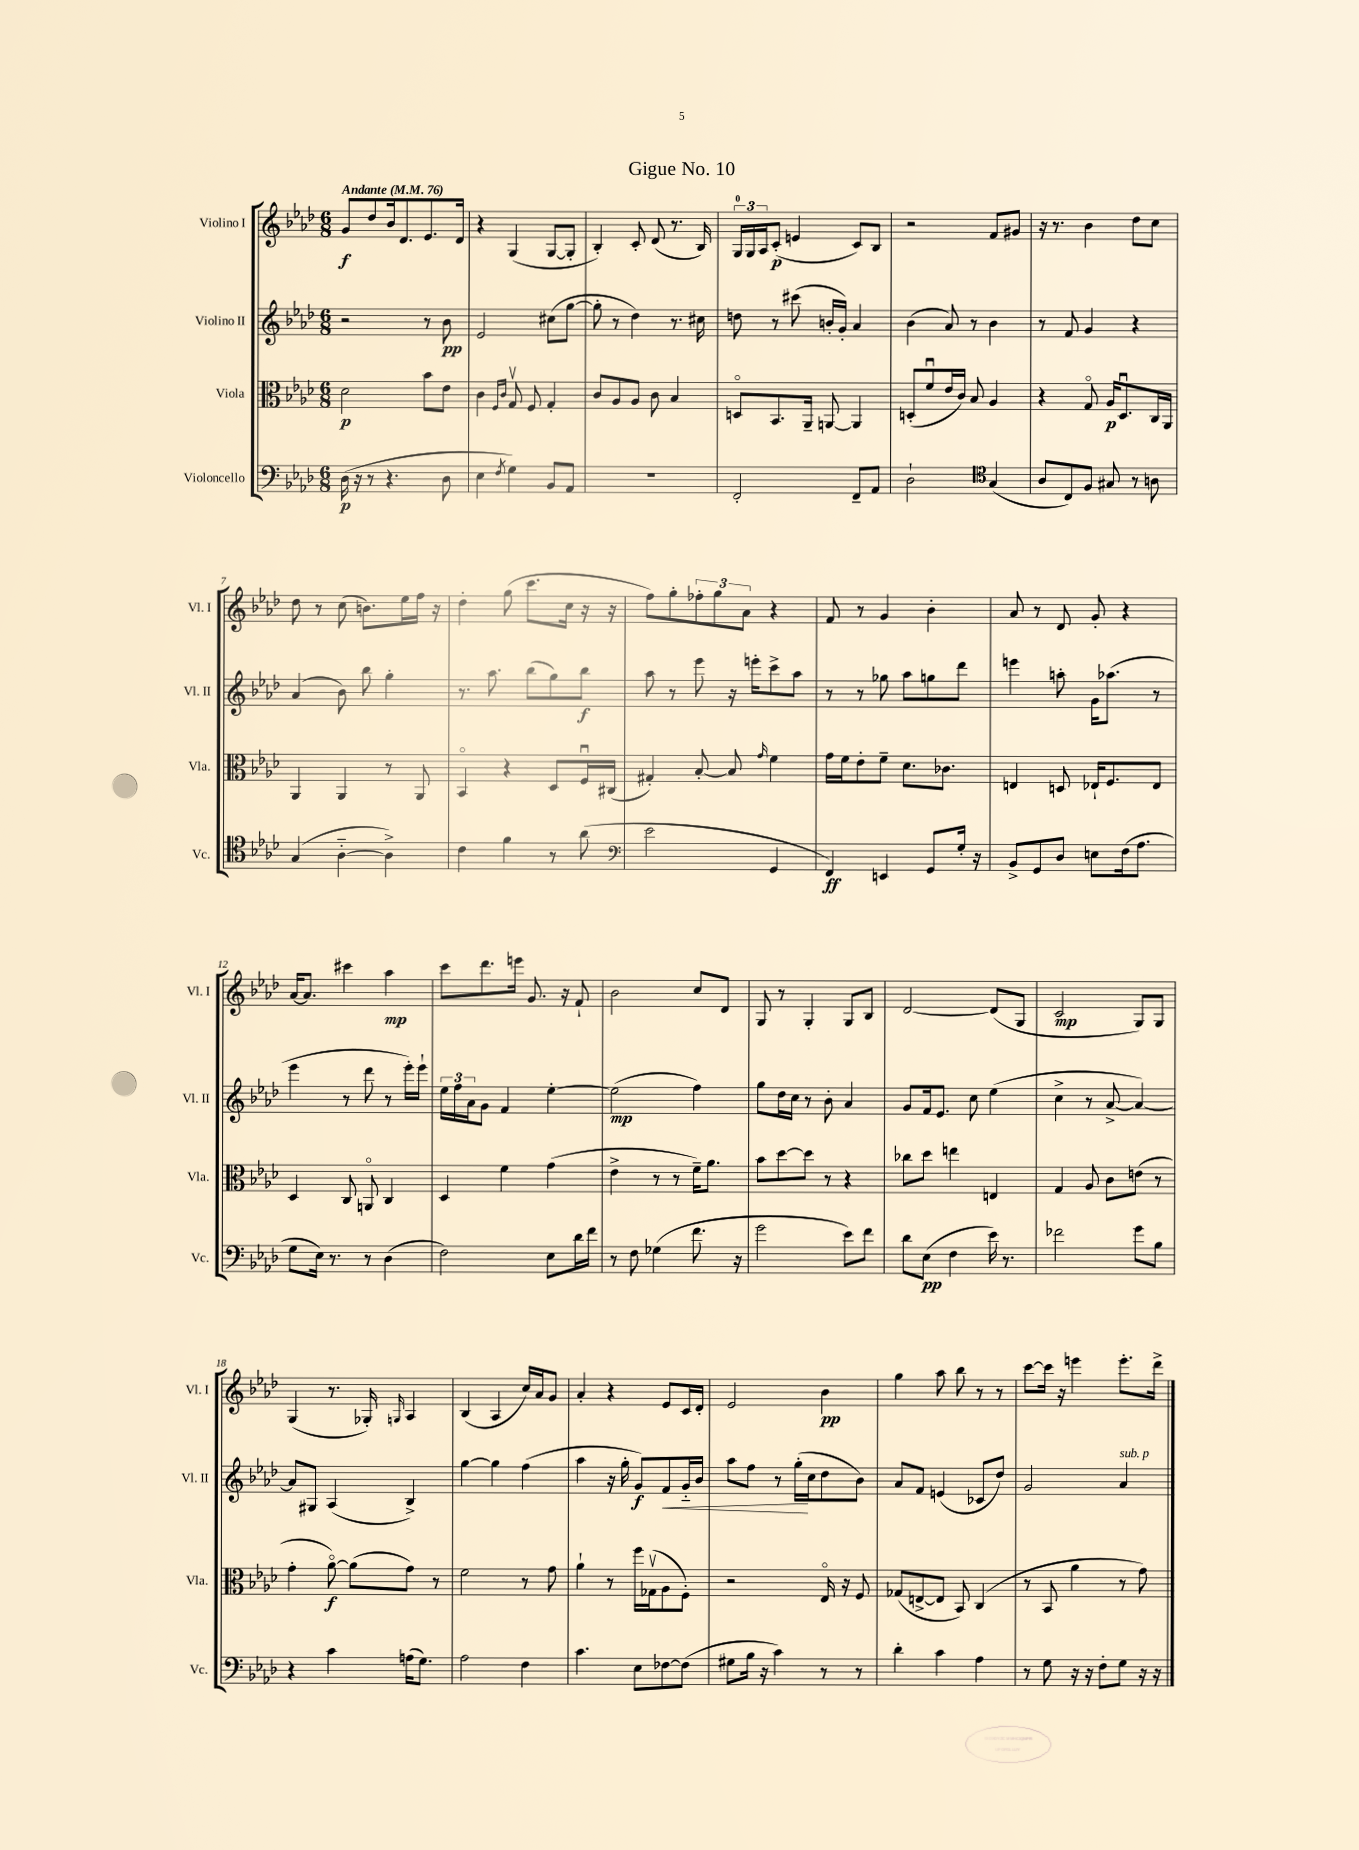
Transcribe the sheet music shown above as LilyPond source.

\header { title = "Gigue No. 10" }
<<
\new StaffGroup <<
\new Staff = "s0" \with { instrumentName = "Violino I" shortInstrumentName = "Vl. I" } {
    \clef treble \key aes \major \numericTimeSignature \time 6/8 \tempo "Andante" 4 = 76
    g'8\f des''8 bes'16 des'8. ees'8. des'16 |
    r4 g4( g8~ g8-. |
    bes4-.) c'8-. des'8( r8. bes16) |
    \tuplet 3/2 { g16-0 g16 aes16 } c'8-.\p( e'4 c'8) bes8 |
    r2 f'8 gis'8 |
    r16 r8. bes'4 des''8 c''8 |
    des''8 r8 c''8( b'8.) ees''16 f''16 r16 |
    des''4-. g''8( c'''8. c''16 r16 r16 |
    f''8) g''8-. \tuplet 3/2 { fes''8-. g''8 aes'8 } r4 |
    f'8 r8 g'4 bes'4-. |
    aes'8 r8 des'8 g'8-. r4 |
    aes'16~ aes'8. cis'''4 aes''4\mp |
    c'''8 des'''8. e'''16 g'8. r16 f'8-! |
    bes'2 c''8 des'8 |
    g8 r8 g4-. g8 bes8 |
    des'2~ des'8( g8 |
    c'2\mp g8) g8 |
    g4( r8. ges16-.) \grace { g16 } aes4 |
    bes4( aes4 c''16) aes'16 g'8 |
    aes'4-. r4 ees'8 c'16 des'16-. |
    ees'2 bes'4\pp |
    g''4 aes''8 bes''8 r8 r8 |
    c'''8~ c'''16 r16 e'''4 e'''8.-. des'''16-> \bar "|." |
}
\new Staff = "s1" \with { instrumentName = "Violino II" shortInstrumentName = "Vl. II" } {
    \clef treble \key aes \major \numericTimeSignature \time 6/8
    r2 r8 bes'8\pp |
    ees'2 cis''8( g''8~ |
    g''8-. r8 des''4) r8. cis''16 |
    d''8 r8 cis'''8( b'16-. g'16-.) aes'4 |
    bes'4( aes'8) r8 bes'4 |
    r8 f'8 g'4 r4 |
    aes'4( bes'8) bes''8 g''4-. |
    r8. aes''8. bes''8( g''8) bes''8\f |
    aes''8 r8 ees'''8 r16 e'''16-. c'''8-> aes''8 |
    r8 r8 ges''8 aes''8 g''8 des'''8 |
    e'''4 a''8-. g'16 aes''8.( r8 |
    ees'''4 r8 des'''8 r8 ees'''16-.) ees'''16-! |
    \tuplet 3/2 { ees''16 f''16 aes'16 } g'8 f'4 ees''4~-. |
    ees''2\mp( f''4) |
    g''8 des''16 c''16 r8 bes'8-. aes'4 |
    g'8 f'16 ees'8. c''8 ees''4( |
    c''4-> r8 aes'8~-> aes'4~) |
    aes'8 gis8 aes4( bes4->) |
    g''4~ g''4 f''4( |
    aes''4 r16 g''16-. g'8\f) f'8\< g'16-_ bes'16 |
    aes''8 f''8 r8 g''16-.\!( c''16 des''8 bes'8) |
    aes'8 f'8 e'4( ces'8 des''8) |
    g'2 aes'4^\markup { \italic "sub. p" } \bar "|." |
}
\new Staff = "s2" \with { instrumentName = "Viola" shortInstrumentName = "Vla." } {
    \clef alto \key aes \major \numericTimeSignature \time 6/8
    des'2\p bes'8 ees'8 |
    c'4 \grace { f16 c'16 } g8\upbow f8 g4-. |
    c'8 aes8 aes8 c'8 bes4 |
    d8\flageolet bes,8. aes,16-- a,8~ a,4 |
    d8-.( f'8\downbow ees'16 c'16) bes8 aes4 |
    r4 g8\flageolet aes16\p des8.\downbow c16 aes,16 |
    aes,4 aes,4 r8 aes,8 |
    bes,4\flageolet r4 des8 f16\downbow cis16( |
    gis4-.) bes8~-. bes8 \grace { g'16 } f'4 |
    g'16 f'16 ees'8-. f'8-- des'8. ces'8. |
    e4 d8 ees16-! f8. ees8 |
    des4 c8 a,8\flageolet c4 |
    des4 f'4 g'4( |
    ees'4-> r8 r8 f'16--) aes'8. |
    bes'8 des''8~ des''8 r8 r4 |
    ces''8 des''8 e''4 e4 |
    g4 aes8 c'8 e'8( r8 |
    g'4-. aes'8~\flageolet\f) aes'8( g'8) r8 |
    f'2 r8 g'8 |
    aes'4-! r8 f''16 ges16\upbow( aes8 f8-.) |
    r2 ees16\flageolet r16 f8 |
    ges8( e8~-> e8 bes,8) c4( |
    r8 bes,8 aes'4 r8 g'8) \bar "|." |
}
\new Staff = "s3" \with { instrumentName = "Violoncello" shortInstrumentName = "Vc." } {
    \clef bass \key aes \major \numericTimeSignature \time 6/8
    des16\p( r16 r8 r4. des8 |
    ees4 \acciaccatura { f8 } g4) bes,8 aes,8 |
    R2. |
    f,2-. f,8-- aes,8 |
    des2-! \clef tenor g4( |
    aes8 c8) f8 gis8 r8 a8 |
    g4( aes4~-_ aes4->) |
    c'4 f'4 r8 aes'8( |
    \clef bass ees'2 g,4 |
    f,4\ff) e,4 g,8 g16-. r16 |
    bes,8-> g,8 des8 e8 f16( aes8. |
    g8 ees16) r8. r8 des4( |
    f2) ees8 des'16 f'16 |
    r8 f8 ges4( f'8. r16 |
    g'2 ees'8) f'8 |
    des'8 ees8\pp( f4 ees'16) r8. |
    fes'2 g'8 bes8 |
    r4 c'4 a16( g8.) |
    aes2 f4 |
    c'4. ees8 fes8~ fes8( |
    gis8 bes16 r16 c'4) r8 r8 |
    des'4-. c'4 aes4 |
    r8 g8 r16 r16 f8-. g8 r16 r16 \bar "|." |
}
>>
>>
